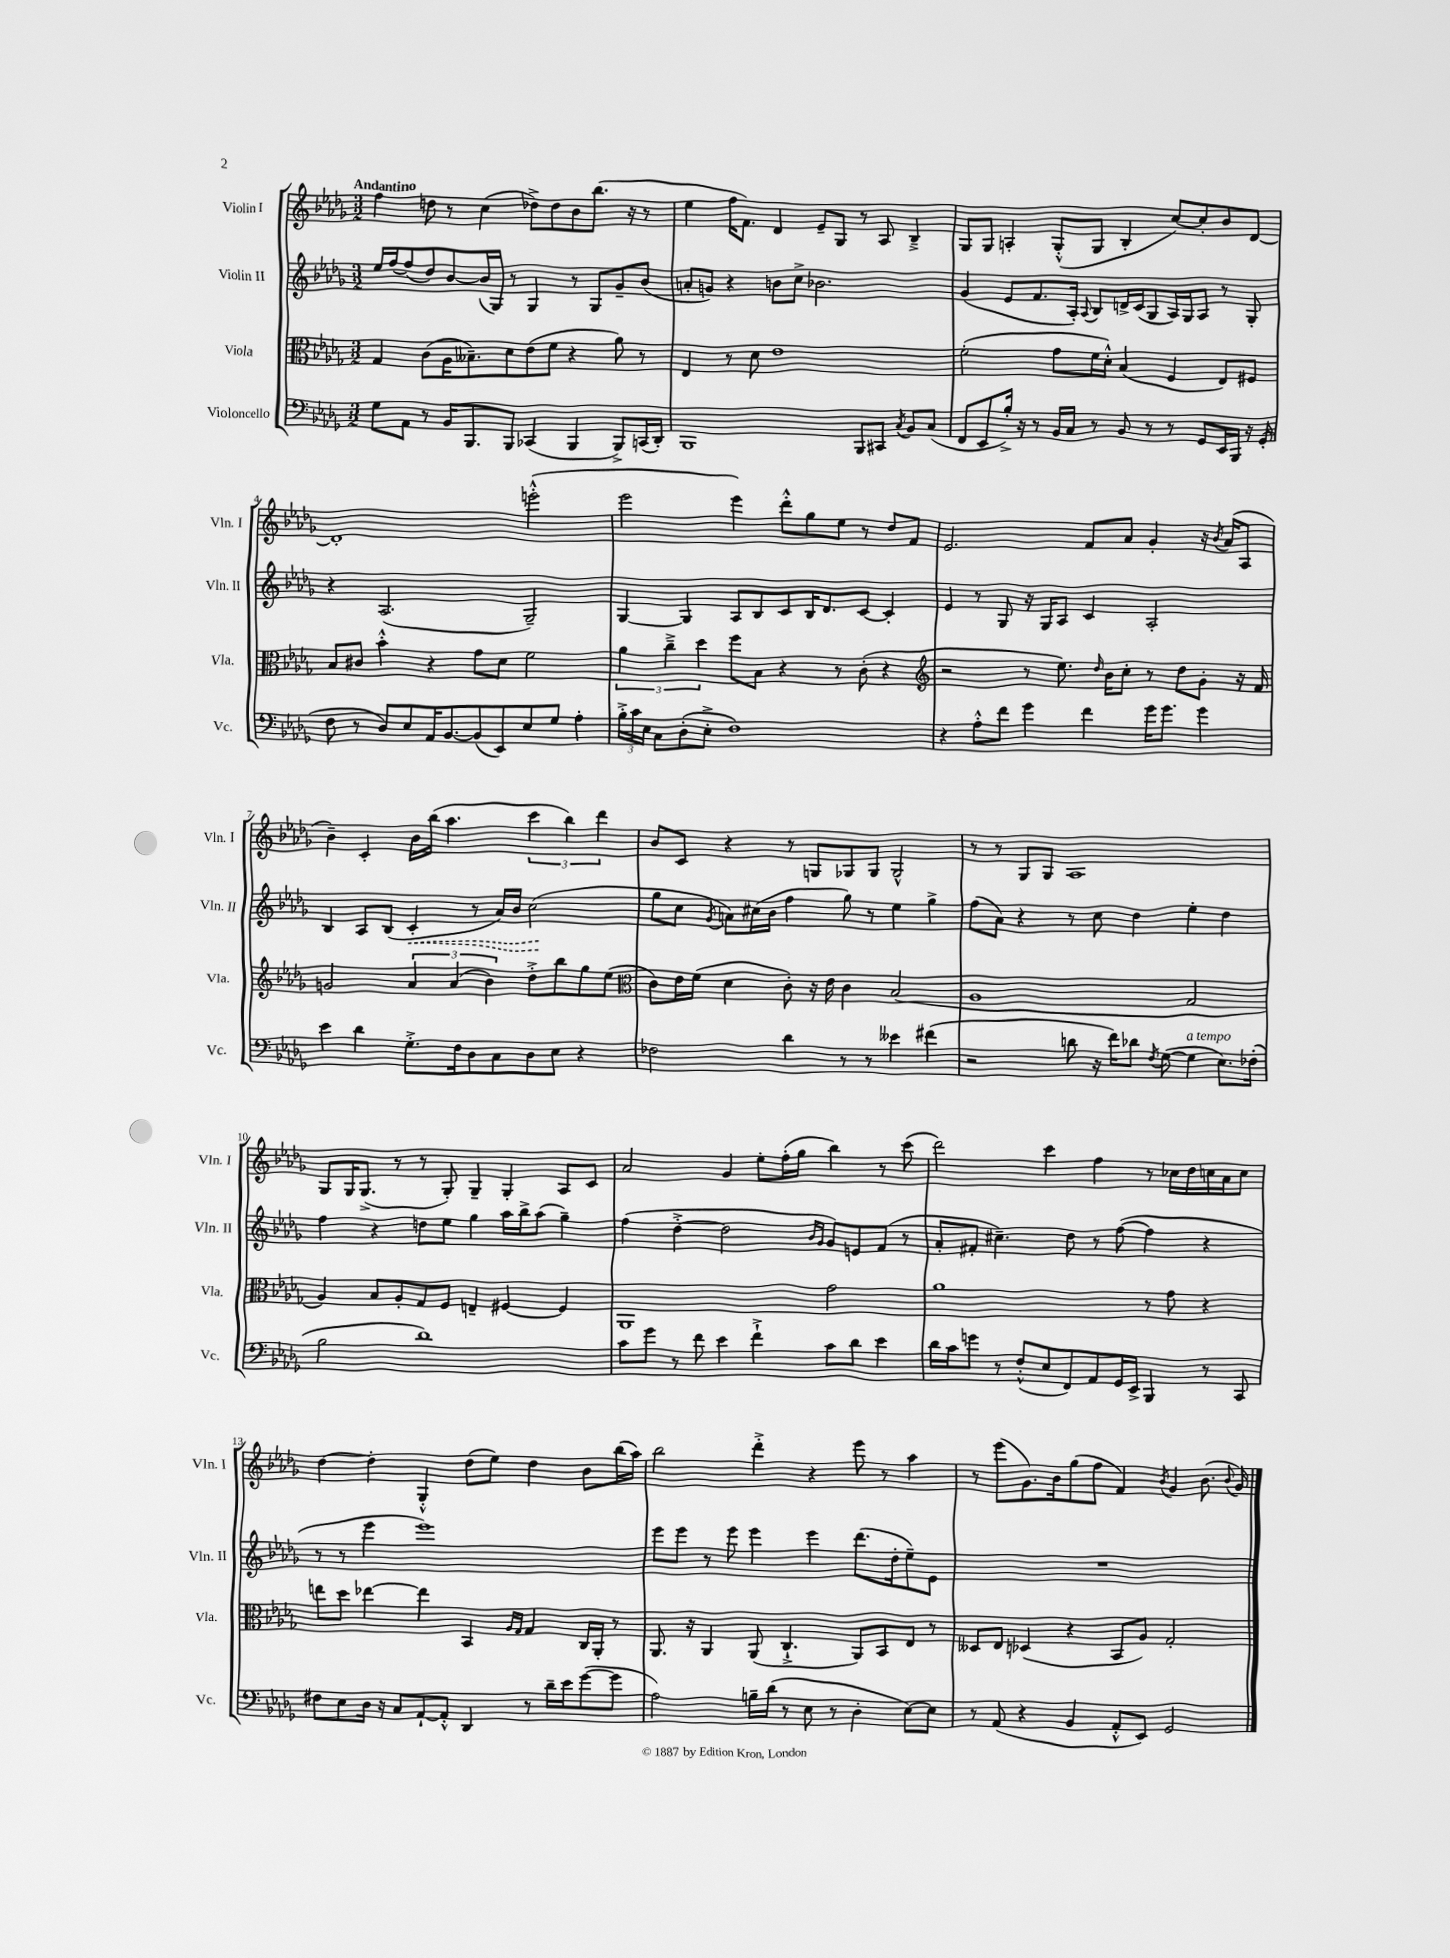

**kern	**kern	**kern	**kern
*staff4	*staff3	*staff2	*staff1
*clefF4	*clefC3	*clefG2	*clefG2
*k[b-e-a-d-g-]	*k[b-e-a-d-g-]	*k[b-e-a-d-g-]	*k[b-e-a-d-g-]
*M3/2	*M3/2	*M3/2	*M3/2
8G-	4G-	16ee-	4ff
.	.	[16ff	.
8AA-	.	(8ff]	.
8r	(8c	8dd-)	8dd
16BB-	16A-	[8b-	8r
8.BBB-	8.B--~)	.	.
.	.	(16b-]	(4cc
.	.	16G-)	.
8BBB-	8d-	8r	.
(4CC-	(8e-	4G-	8dd-^)
.	8f	.	8dd-
4BBB-	4r	8r	8b-
.	.	8G-	(8.bb-
8BBB-^)	8a-)	8g-~	.
.	.	.	16r
(16CC	8r	(8b-	8r
16DD-')	.	.	.
=	=	=	=
1BBB-	4E-	8a'	4ee-
.	.	8g)	.
.	8r	4r	16ff
.	.	.	8.f)
.	8d-	.	.
.	1e-	8b	4d-
.	.	8cc^	.
.	.	2.b-	8e-~
.	.	.	8G-
8BBB-	.	.	8r
8CC#	.	.	8A-
8qC	.	.	.
8BB-	.	.	4B-~^
(8C	.	.	.
=	=	=	=
8FF	(2f'	(4g-	8G-
8EE-	.	.	8G-
16B-'^)	.	8e-	4A'
16r	.	.	.
8r	.	8.f	.
16BB-	8g-	.	(8G-'^^
16C	.	16A-')	.
.	.	8qqA-	.
8r	16f	8B-	8G-
.	16d-'^^)	.	.
8BB-	(4B-	16d^	4B-'
.	.	(16c	.
8r	.	8G-	.
8r	4F	16A-)	[8cc)
.	.	16G-	.
8GG-	.	8A-	8cc']
16EE-	8E-)	8r	8b-
16BBB-	.	.	.
16r	8F#	8G-'	[8d-
(16GG-'	.	.	.
=	=	=	=
8F	8B-	4r	1d-']
8r	8c#	.	.
8D-)	4b-'^^	(2.A-	.
8E-	.	.	.
16AA-	4r	.	.
[8.BB-	.	.	.
(8BB-]	8g-	.	.
8EE-)	8d-	.	.
8E-	2f	2G-~)	(2eee'^^
8G-	.	.	.
4A-'	.	.	.
=	=	=	=
24B-'^	6a-	[4G-	2eee-
24c	.	.	.
24E-	.	.	.
8C	.	.	.
.	6cc~^	.	.
(8D-'	.	4G-]	.
.	6dd-	.	.
8E-'^	.	.	.
1F)	8ff	8A-	4eee-)
.	8B-	8B-	.
.	4r	8c	8ddd-'^^
.	.	16B-	8gg-
.	.	8.d-	.
.	8r	.	8ee-
.	(8c'	[8c	8r
.	4r	4c']	8dd-
.	.	.	8f
=	=	=	=
*	*clefG2	*	*
4r	2r	4e-	2.e-
8A-'^^	.	8r	.
8f	.	8G-	.
4g-	8r	16r	.
.	.	16G-	.
.	8.ee-)	8A-	.
4f	.	4c	8f
.	16qqdd-	.	.
.	16b-	.	.
.	8cc'	.	8a-
16g-	8r	2A-'	4g-'
8.g-	.	.	.
.	8dd-	.	.
4g-	8g-'	.	16r
.	.	.	8qb-
.	.	.	(16a-
.	16r	.	8A-
.	16f	.	.
=	=	=	=
4e-	2g	4B-	4b-~)
4d-	.	8A-	4c'
.	.	(8B-	.
8.G-'^	6a-	4c'	16b-
.	.	.	(16bb-
.	.	.	4.aa-
.	(6a-	.	.
16F	.	.	.
8D-	.	8r	.
.	6b-)	.	.
8C	.	16a-)	.
.	.	16b-	.
8D-	8dd-'^	(2cc	6ccc
8E-	8bb-	.	.
.	.	.	6bb-)
4r	8gg-	.	.
.	.	.	6ddd-
.	(8ee-	.	.
=	=	=	=
*	*clefC3	*	*
2F-	8c)	8gg-	8b-
.	16e-	8cc	8c
.	(16f	.	.
.	.	8qg-	.
.	4d-	8a)	4r
.	.	(16cc#	.
.	.	16b-	.
4d-	8c')	4ff	8r
.	16r	.	8G
.	16e-	.	.
8r	4c	8gg-)	8G-
8r	.	8r	8G-
4e--	(2B-	4ee-	2G-^^
(4f#	.	4gg-^	.
=	=	=	=
2r	1A-	(8ff	8r
.	.	8a-)	8r
.	.	4r	8G-
.	.	.	8G-
8d	.	8r	1A-
16r	.	8cc	.
16f)	.	.	.
8d-	.	4dd-	.
8qF	.	.	.
([8G-	.	.	.
4G-]	2G-	4ee-'	.
8.E-)	.	4dd-	.
(16F-'	.	.	.
=	=	=	=
2B-	4A-)	4ff	8G-
.	.	.	16G-
.	.	.	(8.G-^
.	8B-	4r	.
.	8A-'	.	8r
1d-)	8G-	8dd	8r
.	8F	8ee-	8G-')
.	4E~	4gg-	4G-~
.	[4F#	16aa-	4G-'
.	.	16bb-^	.
.	.	(8aa-	.
.	4F#]	4gg-~)	8A-
.	.	.	8c
=	=	=	=
8c	1AA-	(4ff	2a-
8g-	.	.	.
8r	.	[4dd-'^	.
8f	.	.	.
4e-	.	2dd-]	4g-
4f`^	.	.	8ee-'
.	.	.	(16ff'
.	.	.	16gg-
.	.	16qqb-	.
.	.	16qqg-	.
8c	2g-	8g-)	4bb-)
8d-	.	8e	.
4e-	.	(8f	8r
.	.	8r	(8ccc
=	=	=	=
16d-	1a-	8a-'	2ddd-)
16c	.	.	.
8g	.	8f#'	.
8r	.	4.cc#~)	.
(8F'^^	.	.	.
8E-	.	.	4ccc
8FF)	.	8dd-	.
8AA-	.	8r	4ff
16GG-	.	([8ff	.
16EE-^	.	.	.
4BBB-	8r	4ff]	8r
.	8g-	.	16cc-
.	.	.	16dd-
8r	4r	4r	16cc
.	.	.	16a-
8CC	.	.	8cc
=	=	=	=
8F#	8ee	8r	[4dd-
8E-	8dd-	8r	.
16D-	[4ee-	4eee-	4dd-']
16r	.	.	.
8C	.	.	.
[8AA-`	4ee-]	1eee-)	4G-'^^
8AA-'^^]	.	.	.
4DD-	4BB-	.	(8dd-
.	.	.	8ee-)
.	16qqA-	.	.
.	16qqG-	.	.
8r	4G-	.	4dd-
16d-~	.	.	.
16e-	.	.	.
([8g-	16C	.	8b-
.	16AA-'	.	.
8g-]	8r	.	(16bb-
.	.	.	16aa-)
=	=	=	=
2A-)	8.AA-	8eee-	2bb-
.	.	8eee-	.
.	16r	.	.
.	4AA-	8r	.
.	.	8eee-	.
16B~	(8AA-	4eee-	4ddd-'^
(16d-	.	.	.
8r	4.C`^	.	.
8E-	.	4eee-	4r
8r	.	.	.
4D-'	8AA-)	(8.ddd-	8eee-
.	8BB-	.	8r
.	.	16dd-'	.
[8E-)	8E-	8ee-~)	4aa-
8E-]	8r	8e-	.
=	=	=	=
8r	8D--	1.r	8r
(8AA-	8E-	.	(8eee-
4r	(4D-	.	8.g-)
.	.	.	16b-
4BB-	4r	.	(8gg-
.	.	.	8ff
8AA-'^^	8BB-	.	4f)
8EE-)	8A-)	.	.
.	.	.	8qb-
2GG-	2G-'	.	4g-
.	.	.	(8.b-
.	.	.	8qqb-
.	.	.	16g-)
==	==	==	==
*-	*-	*-	*-
